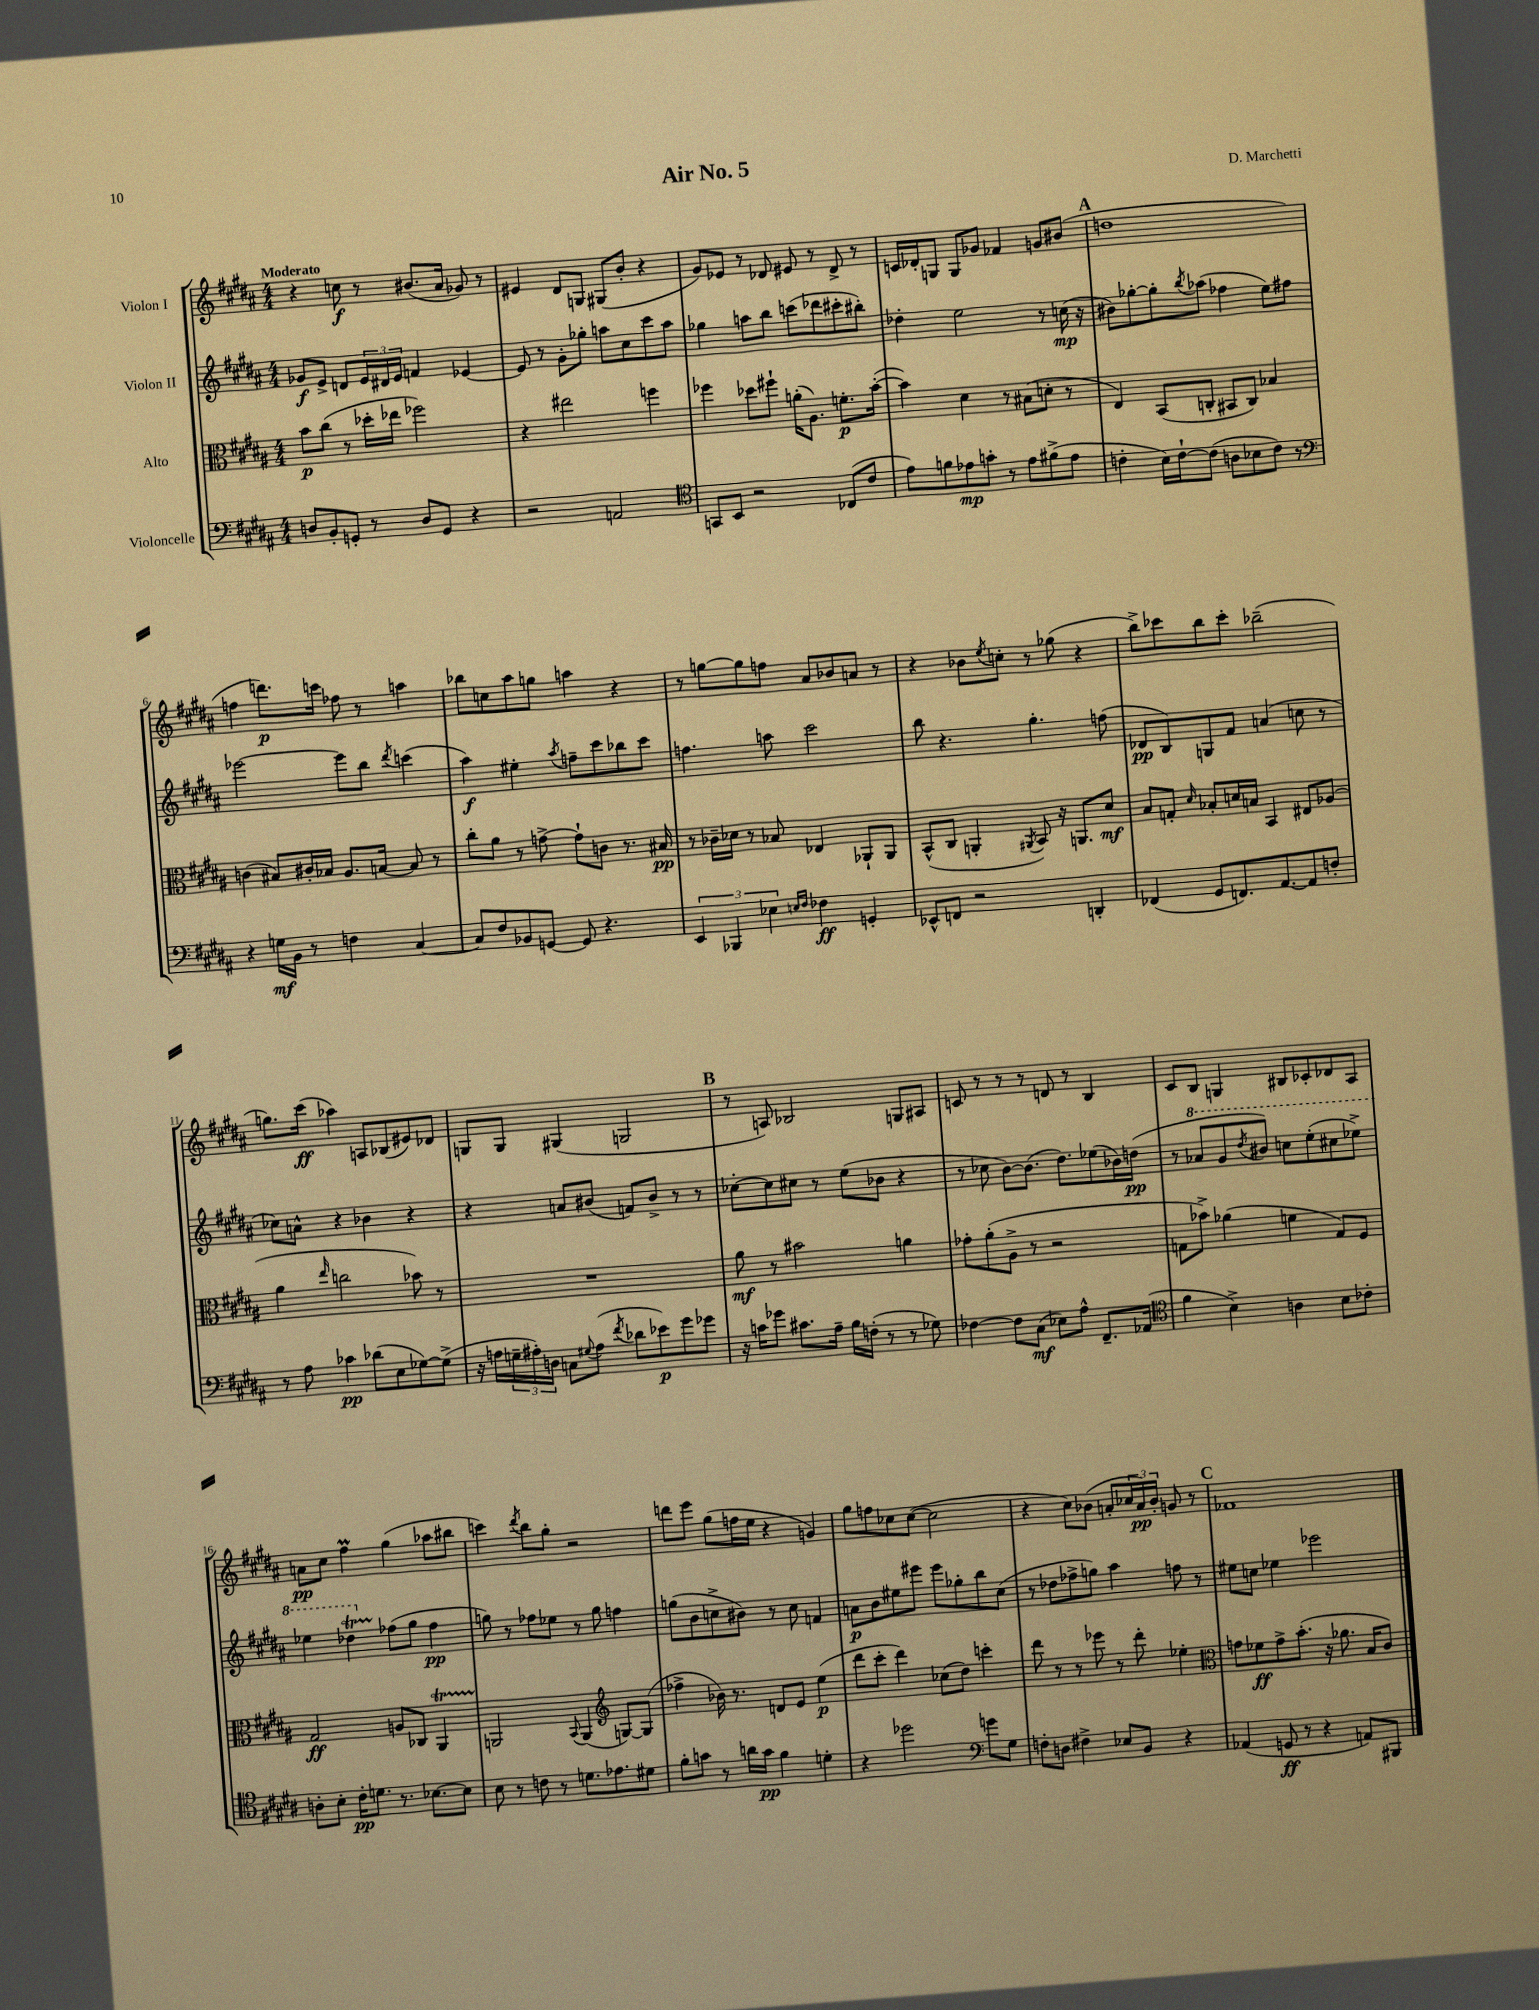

**kern	**dynam	**kern	**dynam	**kern	**dynam	**kern	**dynam
*part4	*part4	*part3	*part3	*part2	*part2	*part1	*part1
*staff4	*staff4	*staff3	*staff3	*staff2	*staff2	*staff1	*staff1
*I"Violoncelle	*	*I"Alto	*	*I"Violon II	*	*I"Violon I	*
*clefF4	*	*clefC3	*	*clefG2	*	*clefG2	*
*k[f#c#g#d#a#]	*	*k[f#c#g#d#a#]	*	*k[f#c#g#d#a#]	*	*k[f#c#g#d#a#]	*
*M4/4	*	*M4/4	*	*M4/4	*	*M4/4	*
=1	=1	=1	=1	=1	=1	=1	=1
!	!	!	!	!	!	!LO:TX:a:B:t=Moderato	!
8Dn/L	.	8b\L	p	8g-X/L	f	4r	.
8BB'/	.	(8cc#\J	.	8e^/J	.	.	.
8GGn'/J	.	8r	.	8dn/L	.	8ccn\	f
8r	.	16dd-X'\LL	.	24e/L	.	8r	.
.	.	.	.	24d#X/	.	.	.
.	.	16ee-X\JJ	.	.	.	.	.
.	.	.	.	24e/JJ	.	.	.
8D/L	.	2ff-X\)	.	4fn/	.	(8.b#X/L	.
8GG/J	.	.	.	.	.	.	.
.	.	.	.	.	.	16a#/Jk	.
4r	.	.	.	[4e-X/	.	8g-X/)	.
.	.	.	.	.	.	8r	.
=2	=2	=2	=2	=2	=2	=2	=2
2r	.	4r	.	8e-/]	.	4e#X/	.
.	.	.	.	8r	.	.	.
.	.	2ee#X\	.	8g#'\L	.	8d#/L	.
.	.	.	.	8gg-X'\J	.	8Gn/J	.
2AAn/	.	.	.	8aan\L	.	(8G#X/L	.
.	.	.	.	8cc#\	.	8b'/J	.
.	.	4ffn\	.	8ccc#\	.	4r	.
.	.	.	.	8aa\J	.	.	.
=3	=3	=3	=3	=3	=3	=3	=3
*clefC4	*	*	*	*	*	*	*
8GGn/L	.	4ff-X\	.	4gg-X\	.	8g#/L)	.
8BB/J	.	.	.	.	.	8e-X/J	.
2r	.	8dd-X\L	.	8aan\L	.	8r	.
.	.	8ff#X`\J	.	8bb\J	.	8d-X/	.
.	.	(16an'\KL	.	(8cccn\L	.	8e#X/	.
.	.	8.A#\J)	.	.	.	.	.
.	.	.	.	8ddd-X\	.	8r	.
(8C-X/L	.	8.fn'\L	p	8ccc#X'\	.	8d-^/	.
8c#/J	.	.	.	8bb#X'\J)	.	8r	.
.	.	([16b'\Jk	.	.	.	.	.
=4	=4	=4	=4	=4	=4	=4	=4
8e\L)	.	4b\])	.	4dd-X'\	.	16cn/LL	.
.	.	.	.	.	.	16d-X'/J	.
8fn\	.	.	.	.	.	8Gn/J	.
8e-X\	mp	4d#\	.	2ee\	.	8G/L	.
8gn'\J	.	.	.	.	.	8g-X/J	.
8r	.	8r	.	.	.	4f-X/	.
8e-\L	.	(8B#X\L	.	.	.	.	.
(8f#X^\	.	8dn'\J	.	8r	.	8gn/L	.
8e-\J	.	8r	.	(16ccn\	mp	(8b#X/J	.
.	.	.	.	16r	.	.	.
!!LO:REH:place=s1:t=A
=5	=5	=5	=5	=5	=5	=5	=5
4cn'\	.	4E/)	.	8b#X\L)	.	1ddn	.
.	.	.	.	[8gg-X'\	.	.	.
16B\LL)	.	(8BB/L	.	8gg-'\]	.	.	.
[16c`\J	.	.	.	.	.	.	.
.	.	.	.	8qbb/	.	.	.
(8c\J]	.	8Cn'/J	.	(8aa-X\J	.	.	.
8An\L	.	8BB#X/L	.	4ff-X\	.	.	.
8B-X\	.	8C/J)	.	.	.	.	.
8c\J)	.	4B-X/	.	8ee\L)	.	.	.
8r	.	.	.	8ff#X\J	.	.	.
!!LO:LB:g=z
=6	=6	=6	=6	=6	=6	=6	=6
*clefF4	*	*	*	*	*	*	*
4r	.	(4cn\	.	[2eee-X\	.	4ffn\	.
16Gn\LL	mf	8B#X/L)	.	.	.	8.dddn\L)	p
16BB\JJ	.	.	.	.	.	.	.
8r	.	16c#X'/L	.	.	.	.	.
.	.	16B-X/JJ	.	.	.	16cccn\Jk	.
4Fn\	.	8.A#/L	.	8eee-\L]	.	8ff-X\	.
.	.	.	.	8bb\J	.	8r	.
.	.	[16Bn/Jk	.	.	.	.	.
.	.	.	.	8qddd#/	.	.	.
[4C#/	.	8B/]	.	(4cccn\	.	4aan\	.
.	.	8r	.	.	.	.	.
=7	=7	=7	=7	=7	=7	=7	=7
8C#/L]	.	8cc#'\L	.	4aa#\)	f	8bb-X\L	.
8F#/	.	8a#\J	.	.	.	8ccn\	.
8BB-X/	.	8r	.	4ee#X'\	.	8aa#\	.
[8GGn/J	.	[8gn^\	.	.	.	8ggn\J	.
.	.	.	.	8qaa#/	.	.	.
8GG/]	.	8g`\L]	.	8ffn~\L	.	4aan\	.
4.r	.	8cn\J	.	8ccc#\	.	.	.
.	.	8.r	.	8bb-X\	.	4r	.
.	.	.	.	8ccc#\J	.	.	.
.	.	16B#X/	pp	.	.	.	.
=8	=8	=8	=8	=8	=8	=8	=8
6EE/	.	8r	.	4.ffn\	.	8r	.
.	.	16c-X~\LL	.	.	.	[8ggn\L	.
6BBB-X/	.	.	.	.	.	.	.
.	.	16d-X\JJ	.	.	.	.	.
.	.	8r	.	.	.	8gg\]	.
6E-X\	.	.	.	.	.	.	.
.	.	8B-X/	.	8aan\	.	8ffn\J	.
16qqEn/LL	.	.	.	.	.	.	.
16qqF#/JJ	.	.	.	.	.	.	.
4F-X\	ff	4E-X/	.	2ccc#\	.	8a#/L	.
.	.	.	.	.	.	8b-X/	.
4GGn'/	.	8AA-X`/L	.	.	.	8an/J	.
.	.	8AA-/J	.	.	.	8r	.
=9	=9	=9	=9	=9	=9	=9	=9
8EE-X^^/L	.	(8BB^^/L	.	8bb\	.	4r	.
8FFn/J	.	8C#/J	.	4.r	.	.	.
2r	.	4AAn'/	.	.	.	8b-X\L	.
.	.	.	.	.	.	8qee/	.
.	.	.	.	.	.	8ccn'\J	.
.	.	8qAA#X/	.	.	.	.	.
.	.	8BB/)	.	4.gg#'\	.	8r	.
.	.	16r	.	.	.	(8gg-X\	.
.	.	8.AAn/L	.	.	.	.	.
4DDn'/	.	.	.	.	.	4r	.
.	.	8d#/J	mf	(8ffn\	.	.	.
=10	=10	=10	=10	=10	=10	=10	=10
(4FF-X/	.	8B/L	.	8d-X/L	pp	8bb^\L)	.
.	.	8Gn'/J	.	8B/)	.	8ccc-X\	.
.	.	16qqd#/	.	.	.	.	.
8GG#/L	.	8B-X'/L	.	8Gn/	.	8bb\	.
8.FFn/)	.	16dn/L	.	8f#/J	.	8ccc-'\J	.
.	.	16Bn/JJ	.	.	.	.	.
.	.	4BB/	.	(4an/	.	(2bb-X~\	.
[8.AA#/	.	.	.	.	.	.	.
8AA#/]	.	8E#X/L	.	8ccn\	.	.	.
8Fn'/J	.	(8A-X/J	.	8r	.	.	.
!!LO:LB:g=z
=11	=11	=11	=11	=11	=11	=11	=11
8r	.	4a#\	.	8cc-X\L)	.	8.ggn\L)	.
8A#\	.	.	.	8an^^\J	.	.	.
.	.	.	.	.	.	(16ccc#\Jk	ff
.	.	16qqee/	.	.	.	.	.
4c-X\	pp	2ccn\	.	4r	.	4aa-X\)	.
(8d-X\L	.	.	.	4b-X\	.	8An/L	.
8E\	.	.	.	.	.	(8B-X/	.
[8G-X\)	.	8b-X\)	.	4r	.	8e#X/)	.
(8G-^\J]	.	8r	.	.	.	8d-X/J	.
=12	=12	=12	=12	=12	=12	=12	=12
16r	.	1r	.	4r	.	8Gn/L	.
16An\LL	.	.	.	.	.	.	.
24Gn~\	.	.	.	.	.	8G/J	.
24A#X'\)	.	.	.	.	.	.	.
24Dn\JJ	.	.	.	.	.	.	.
8Cn\L	.	.	.	8an/L	.	(4G#X/	.
8qqG#X/	.	.	.	.	.	.	.
(8A#\J	.	.	.	(8b#X/J	.	.	.
8qf#/	.	.	.	.	.	.	.
8d-X\L	.	.	.	8fn/L)	.	2Gn/	.
8e-X\)	p	.	.	8b#^/J	.	.	.
8g#\	.	.	.	8r	.	.	.
8g-X\J	.	.	.	8r	.	.	.
!!LO:REH:place=s1:t=B
=13	=13	=13	=13	=13	=13	=13	=13
16r	.	8a#\	mf	[8cc-X'\L	.	8r	.
16cn\KL	.	.	.	.	.	.	.
8g-X\J	.	8r	.	8cc-\]	.	8An/)	.
8.c#X\L	.	2b#X\	.	8cc#X\J	.	2B-X/	.
.	.	.	.	8r	.	.	.
16A#~\Jk	.	.	.	.	.	.	.
16B\LL	.	.	.	(8ee\L	.	.	.
(16Fn'\JJ	.	.	.	.	.	.	.
8r	.	.	.	8b-X\J	.	.	.
8r	.	4an\	.	4r	.	8Gn/L	.
8G-X\)	.	.	.	.	.	8A#X/J	.
=14	=14	=14	=14	=14	=14	=14	=14
[4F-X\	.	8g-X'\L	.	8r	.	8cn/	.
.	.	(8a#'\	.	8cc-X\	.	8r	.
8F-\L]	.	8A#^\J	.	[8b\L)	.	8r	.
(8C#\J	mf	8r	.	(8.b\J]	.	8r	.
8E-X\L)	.	2r	.	.	.	8dn/	.
.	.	.	.	8.dd#\L)	.	.	.
8A#^^\J	.	.	.	.	.	8r	.
8.FF#~/L	.	.	.	(8ee-X\	.	4B/	.
.	.	.	.	16b-X\L)	.	.	.
(16AA-X/Jk	.	.	.	(16ddn\JJ	pp	.	.
=15	=15	=15	=15	=15	=15	=15	=15
*clefC4	*	*	*	*	*	*	*
4f#\	.	8Gn\L	.	8r	.	8c#/L	.
*	*	*	*	*8va	*	*	*
.	.	8b-X^\J)	.	8aa-X/L	.	8B/J	.
4B^\)	.	(4a-X\	.	8gg#/	.	4Gn/	.
.	.	.	.	8qddd#/	.	.	.
.	.	.	.	8bb#X/J)	.	.	.
4An\	.	4fn\	.	8cccn\L	.	8B#X/L	.
.	.	.	.	(8eee'\	.	8c-X'/	.
8B\L	.	8G/L)	.	8ccc#X\	.	8d-X/	.
8c-X'\J	.	8F#/J	.	8eee-X^\J)	.	8A#/J	.
!!LO:LB:g=z
=16	=16	=16	=16	=16	=16	=16	=16
8An'\L	.	2G#/	ff	4eee-X\	.	8an\L	pp
8B'\J	.	.	.	.	.	8cc#\J	.
16c#'\KL	pp	.	.	4ddd-XT\	.	4ff#M\	.
8.dn\J	.	.	.	.	.	.	.
*	*	*	*	*X8va	*	*	*
8.r	.	8An/L	.	(8ff-X\L	.	(4gg#\	.
.	.	8C-X/J	.	8gg#\J	.	.	.
[8.B-X\L	.	.	.	.	.	.	.
.	.	4AA#t/	.	4ff-\	pp	8aa-X\L	.
8B-\J]	.	.	.	.	.	8bb#X\J	.
=17	=17	=17	=17	=17	=17	=17	=17
8B\	.	2AAn/	.	8ggn\)	.	4cccn\)	.
8r	.	.	.	8r	.	.	.
.	.	.	.	.	.	8qddd#/	.
8cn\	.	.	.	8ff-X\L	.	8bb\L	.
8r	.	.	.	8ee-X\J	.	8gg#'\J	.
.	.	8qqBB/	.	.	.	.	.
8.dn\L	.	(4AA/	.	8r	.	2r	.
.	.	.	.	8gg\	.	.	.
8.e-X\	.	.	.	.	.	.	.
*	*	*clefG2	*	*	*	*	*
.	.	[8Gn/L)	.	4ffn\	.	.	.
8d#X\J	.	(8G/J]	.	.	.	.	.
=18	=18	=18	=18	=18	=18	=18	=18
8f#'\L	.	4ff-X^\	.	(8ggn\L	.	8dddn\L	.
8gn\J	.	.	.	8b\	.	8eee\J	.
8r	.	16b-X\)	.	8ccn^\	.	(8gg#\L	.
.	.	8.r	.	.	.	.	.
16an\LL	.	.	.	8b#X\J)	.	16ffn\L	.
16g\JJ	pp	.	.	.	.	16ee\JJ	.
4f#\	.	8dn/L	.	8r	.	4r	.
.	.	8e/J	.	8cc\	.	.	.
4dn'\	.	(4ee\	p	4fn/	.	4gn/)	.
=19	=19	=19	=19	=19	=19	=19	=19
4r	.	8ddd#\L	.	8an\L	p	8gg#\L	.
.	.	8ccc#'\J	.	8b\	.	8ffn\	.
2dd-X\	.	4ddd#\)	.	8ee#X\	.	8cc-X\	.
.	.	.	.	8eee#X\J	.	([8cc-\J	.
.	.	(8cc-X\L	.	8eee#\L	.	2cc-\]	.
.	.	8dd#\J)	.	8gg-X'\	.	.	.
*clefF4	*	*	*	*	*	*	*
8gn\L	.	4cccn'\	.	8bb\	.	.	.
8G#\J	.	.	.	(8cc#\J	.	.	.
=20	=20	=20	=20	=20	=20	=20	=20
8Fn'\L	.	8ddd#\	.	8r	.	4r	.
8Dn\J	.	8r	.	8dd-X\L	.	.	.
4F#X^\	.	8r	.	8ff-X^\	.	8cc#\L)	.
.	.	8eee-X\	.	8ggn\J)	.	(8b-X\J	.
8E-X/L	.	8r	.	4aa#\	.	8an'/L	.
8BB/J	.	8ddd#'\	.	.	.	24cc-X/L	.
.	.	.	.	.	.	24a/)	pp
.	.	.	.	.	.	24b-'/JJ	.
4r	.	4ee-X'\	.	8ffn\	.	8gn/	.
.	.	.	.	8r	.	8r	.
!!LO:REH:place=s1:t=C
=21	=21	=21	=21	=21	=21	=21	=21
*	*	*clefC3	*	*	*	*	*
(4AA-X/	.	8gn\L	.	8ee#X\L	.	1f-X	.
.	.	8f-X\	ff	8ccn\J	.	.	.
8GGn/	ff	8g^\	.	4ee-X\	.	.	.
8r	.	(8.b'\J	.	.	.	.	.
4r	.	.	.	2eee-X\	.	.	.
.	.	16r	.	.	.	.	.
.	.	8.a-X\	.	.	.	.	.
8AAn/L)	.	.	.	.	.	.	.
.	.	16B/KL	.	.	.	.	.
8BBB#X/J	.	8c#/J)	.	.	.	.	.
==	==	==	==	==	==	==	==
*-	*-	*-	*-	*-	*-	*-	*-
